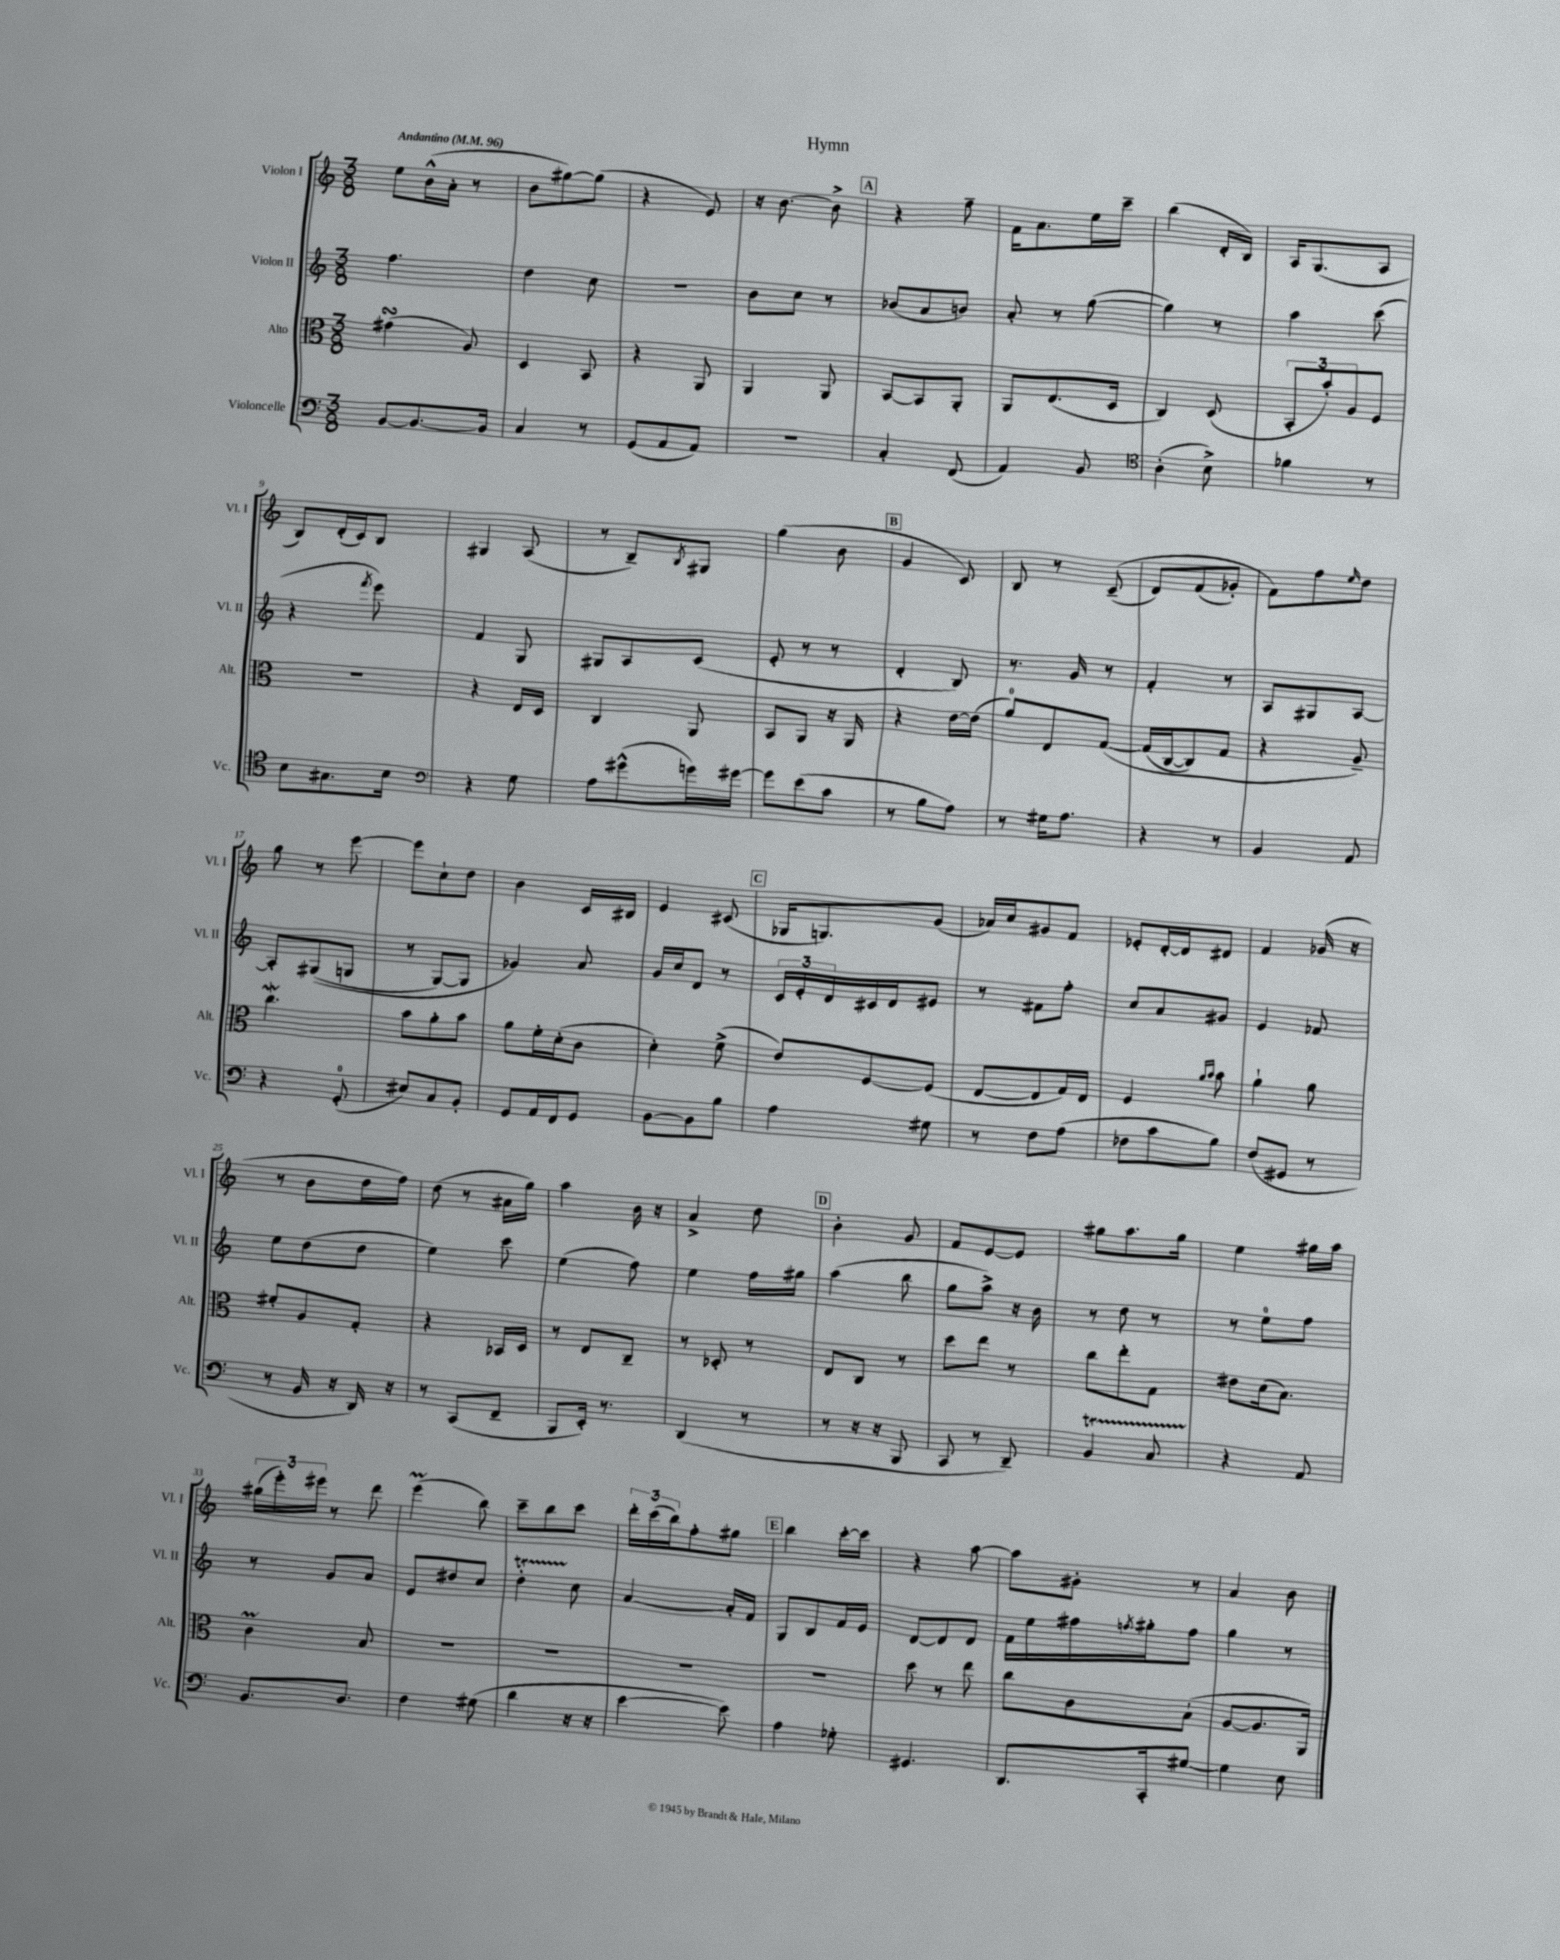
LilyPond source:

\header { title = "Hymn" }
<<
\new StaffGroup <<
\new Staff = "s0" \with { instrumentName = "Violon I" shortInstrumentName = "Vl. I" } {
    \clef treble \key c \major \numericTimeSignature \time 3/8 \tempo "Andantino" 4 = 96
    e''8 b'16-^( a'16-. r8 |
    b'8 gis''8~) gis''8( |
    r4 e'8) |
    r16 b'8.~ b'8-> |
    \mark \markup { \box "A" } r4 f''8-- |
    f'16 a'8. e''16 c'''16-- |
    b''4( d'16-. b16) |
    a16 g8.( a8 |
    b8) d'16-.( c'16) b8 |
    gis4 a8( |
    r8 b8--) \acciaccatura { b8 } gis8 |
    g''4( b'8 |
    \mark \markup { \box "B" } g'4 c'8) |
    b8 r8 c'8--(\( |
    d'8) f'8( ges'8-.) |
    f'8\) f''8 \grace { e''16 } d''8 |
    g''8 r8 e'''8~ |
    e'''8 c''8-! d''8 |
    b'4 c'16 bis16 |
    e'4 cis'8( |
    \mark \markup { \box "C" } ges16 g8.) g'8( |
    aes'16) c''16 gis'8 f'8 |
    ees'8-. d'16~-. d'16 dis'8 |
    f'4 ges'16( r16 |
    r8 b'8 d''16 f''16) |
    d''8( r8 ais'16 g''16) |
    a''4 b'16 r16 |
    a'4-> d''8 |
    \mark \markup { \box "D" } b'4-. g'8 |
    f'8 e'8~ e'8 |
    gis''8 a''8. gis''16 |
    e''4 gis''16 a''16 |
    \tuplet 3/2 { gis''16( e'''16-.) eis'''16 } r8 d'''8 |
    e'''4\prall( b''8) |
    c'''8-- b''8 c'''8 |
    \tuplet 3/2 { d'''16-. c'''16( b''16) } f''8-. gis''8 |
    \mark \markup { \box "E" } b''4 c'''16~-. c'''16 |
    r4 a''8~ |
    a''8 gis'8-. r8 |
    a'4 b'8 \bar "|." |
}
\new Staff = "s1" \with { instrumentName = "Violon II" shortInstrumentName = "Vl. II" } {
    \clef treble \key c \major \numericTimeSignature \time 3/8
    f''4. |
    d''4 c''8 |
    R4. |
    b'8 c''8 r8 |
    \mark \markup { \box "A" } bes'8( a'8 b'8) |
    a'8-. r8 g''8~( |
    g''4) r8 |
    a''4 c'''8( |
    r4 \acciaccatura { f'''8 } e'''8) |
    f'4 g8 |
    gis8 a8 c'8( |
    e'8-. r8 r8 |
    \mark \markup { \box "B" } d'4-. b8) |
    r8. g'16 r8 |
    f'4-. r8 |
    a8 gis8 a8~ |
    a8-. gis8(\( g8 |
    r8 g8~) g8 |
    ges'4\) a'8 |
    g'16 c''16 d'8 r8 |
    \mark \markup { \box "C" } \tuplet 3/2 { c'16 e'16-. d'16 } cis'16 d'16 eis'8 |
    r8 fis'8 f''8-. |
    c''8 a'8 gis'8 |
    e'4 fes'8 |
    e''8 d''8( d''8 |
    e''4) c'''8 |
    e''4( f''8) |
    e''4 f''16 gis''16 |
    \mark \markup { \box "D" } a''4( b''8 |
    g''8 a''8->) r16 b'16 |
    r8 d''8 r8 |
    r8 e''8-0 f''8 |
    r8 g'8 a'8 |
    e'8 dis''8 c''8 |
    d''4-.\startTrillSpan c''8\stopTrillSpan |
    a'4~ a'16-. f'16 |
    \mark \markup { \box "E" } g8 b8 f'16 e'16 |
    d'8~ d'8 d'8 |
    f'16 e''16 fis''16 \acciaccatura { f''8 } gis''16-. f''8 |
    g''4 r8 \bar "|." |
}
\new Staff = "s2" \with { instrumentName = "Alto" shortInstrumentName = "Alt." } {
    \clef alto \key c \major \numericTimeSignature \time 3/8
    gis'4\turn( a8) |
    d4 b,8 |
    r4 a,8 |
    a,4 a,8 |
    \mark \markup { \box "A" } b,8~ b,8 a,8-. |
    a,8 e8.( d16 |
    c4) d8( |
    \tuplet 3/2 { b,8-. b'8-.) a8 } f8 |
    R4. |
    r4 e16 d16 |
    c4 a,8 |
    b,8 a,8 r16 a,16 |
    \mark \markup { \box "B" } r4 e'16~ e'16( |
    a'8-0) e8 g8~\( |
    g16( c16~ c8) g8 |
    r4 a8--\) |
    c''4.\mordent |
    b'8 a'8-. b'8 |
    a'8 f'16-. d'16-.( c'8 |
    d'4-.) f'8->( |
    \mark \markup { \box "C" } e'8) f8~ f8( |
    e8~ e8 g16) e16 |
    f4 \grace { a'16 b'16 } b'8 |
    a'4-! a'8 |
    fis'8-. a8 g8-. |
    r4 bes,16 d16 |
    r8 e8 c8-- |
    r8 des8-. r8 |
    \mark \markup { \box "D" } e8 c8 r8 |
    d''8 e''8 r8 |
    c''8 e''8-. g8 |
    eis'8 d'16( b8.) |
    c'4\prall b8 |
    R4. |
    R4. |
    R4. |
    \mark \markup { \box "E" } R4. |
    d''8 r8 e''8 |
    c''8 c'8 b8-!( |
    a8~ a8. a,16) \bar "|." |
}
\new Staff = "s3" \with { instrumentName = "Violoncelle" shortInstrumentName = "Vc." } {
    \clef bass \key c \major \numericTimeSignature \time 3/8
    b,8~ b,8.~ b,16 |
    c4 r8 |
    g,8( a,8 a,8) |
    R4. |
    \mark \markup { \box "A" } c4-. f,8( |
    a,4) b,8 |
    \clef tenor a4-.( b8->) |
    fes'4 r8 |
    b8 gis8. b16 |
    \clef bass r4 g8 |
    a8 gis'8-^( g'16) gis'16~ |
    gis'8 e'8( c'8 |
    \mark \markup { \box "B" } r8 b8 a8) |
    r8 gis16 a8. |
    r4 r8 |
    b,4 a,8 |
    r4 g,8-0-.( |
    eis8) c8 b,8-. |
    g,8 a,16 f,16 g,8 |
    b,8~ b,8 b8 |
    \mark \markup { \box "C" } a4 gis8 |
    r8 f8 a8( |
    fes8 c'8 b8) |
    f8( gis,8 r8 |
    r8 b,16 r16 d,16) r16 |
    r8 c,8( f,8-- |
    b,,8 e,16-.) r8. |
    d,4( r8 |
    \mark \markup { \box "D" } r8 r16 r16 b,,8 |
    c,8 r8 d,8--) |
    b,4\startTrillSpan c8 |
    r4\stopTrillSpan a,8 |
    b,8. d8. |
    f4 gis8( |
    d'4 r16 r16 |
    e'4~ e'8) |
    \mark \markup { \box "E" } a4 ges8-. |
    gis,4. |
    d,8. c,16-. gis8~ |
    gis4 e8 \bar "|." |
}
>>
>>
